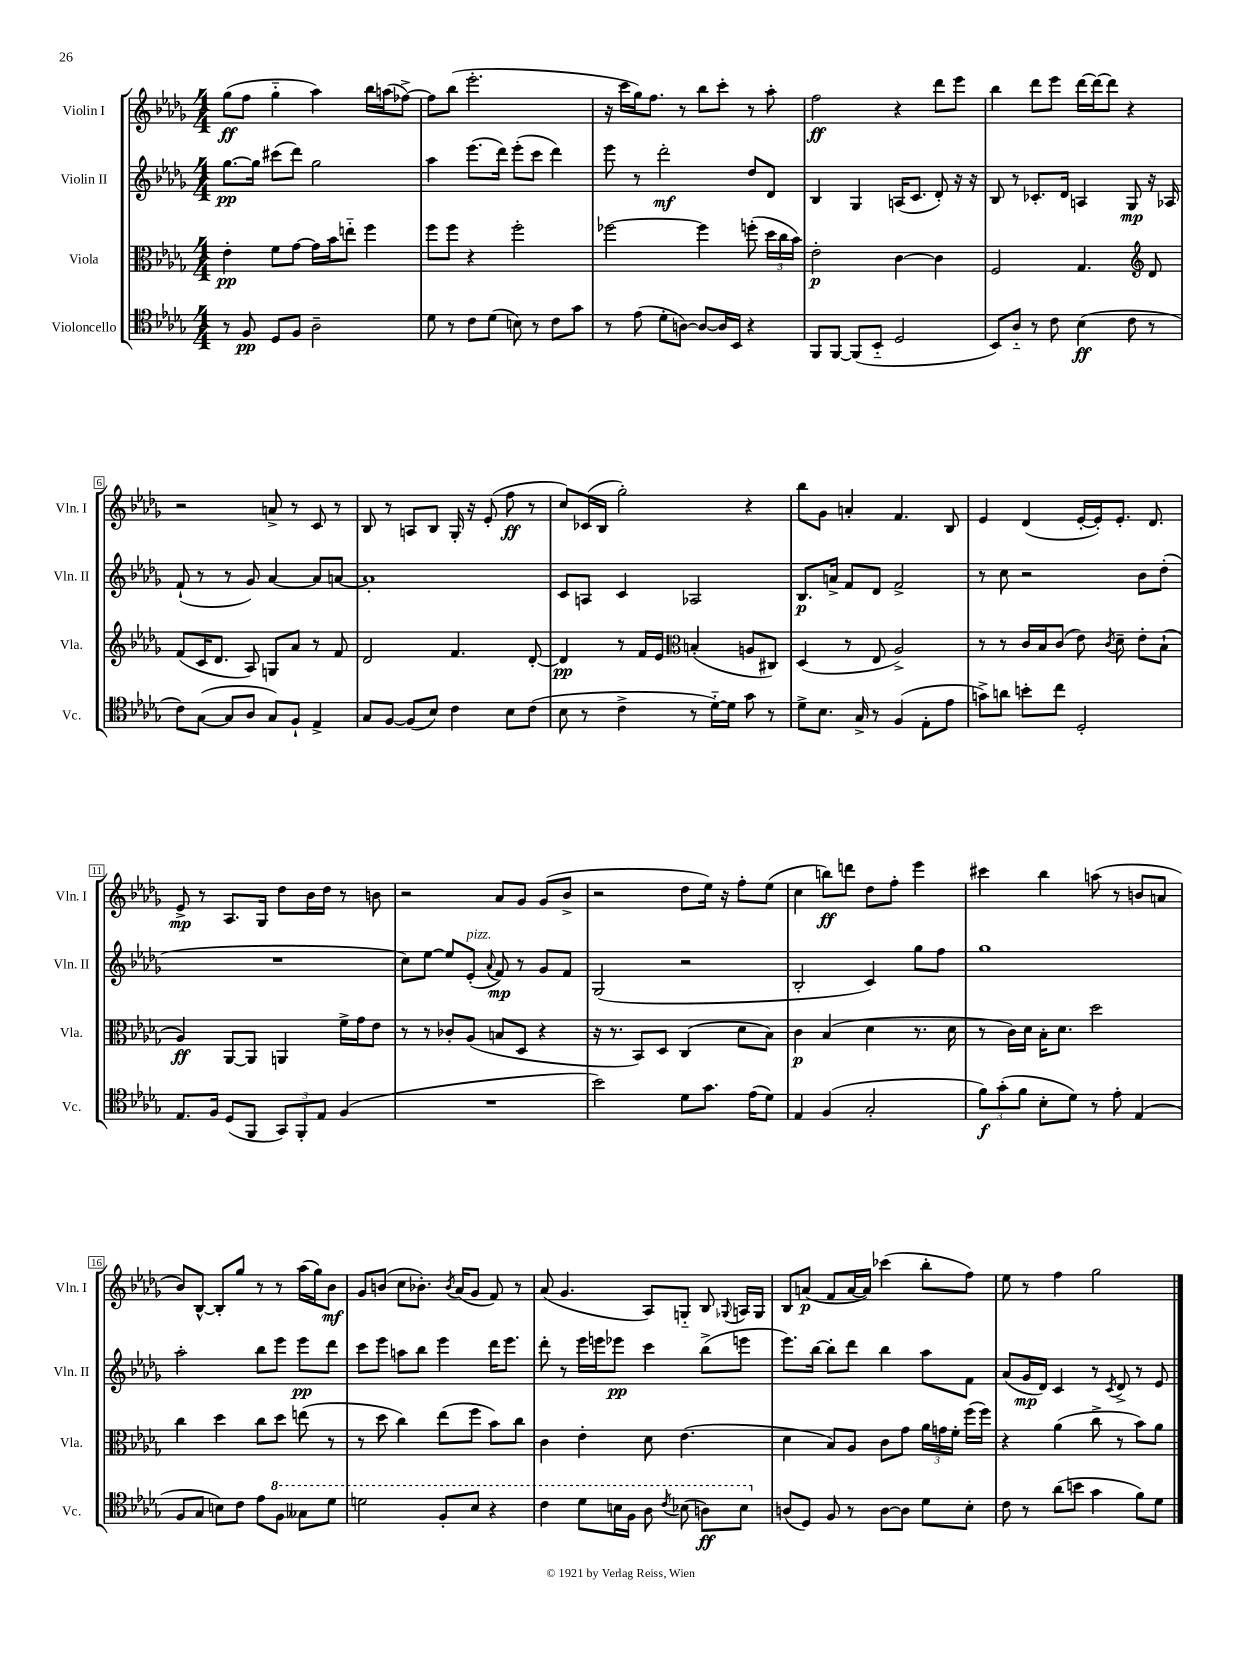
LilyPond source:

<<
\new StaffGroup <<
\new Staff = "s0" \with { instrumentName = "Violin I" shortInstrumentName = "Vln. I" } {
    \clef treble \key des \major \numericTimeSignature \time 4/4
    \autoBeamOff ges''8[\ff( f''8] ges''4-_ aes''4) bes''16[ a''16( fes''8]~->) |
    fes''8[ bes''8]( ees'''2.-. |
    r16 c'''16[ ges''16) f''8.] r8 bes''8[ c'''8]-. r8 aes''8-. |
    f''2\ff r4 des'''8[ ees'''8] |
    bes''4 des'''8[ ees'''8] des'''16[~ des'''16~ des'''8] r4 |
    r2 a'8-> r8 c'8 r8 |
    bes8 r8 a8[ bes8] ges16-. r16 ees'8-.( f''8\ff r8 |
    c''8[) ces'16( bes16] ges''2-.) r4 |
    bes''8[ ges'8] a'4-. f'4. bes8 |
    ees'4 des'4( ees'16[~-. ees'16-.) ees'8.]-. des'8. |
    ees'8->\mp r8 aes8.[ ges16] des''8[ bes'16 des''16] r8 b'8 |
    r2 aes'8[ ges'8] ges'8[( bes'8]-> |
    r2 des''8[ ees''16]) r16 f''8[-. ees''8]( |
    c''4 b''8[\ff) d'''8] des''8[ f''8]-. ees'''4 |
    cis'''4 bes''4 a''8( r8 b'8[ a'8] |
    bes'8[) bes8]~-^ bes8[-. ges''8] r8 r8 aes''16[( ges''16) bes'8]\mf |
    ges'8[ b'8]( c''8[ bes'8.]-.) \acciaccatura { bes'8 } aes'16[( ges'8] f'8) r8 |
    aes'8( ges'4. aes8[) g8]-_ bes8 \appoggiatura { ges8 } a16[ ges16] |
    bes8[ a'8]\p( f'8[ a'16~ a'16]) ces'''4( bes''8[-. f''8]) |
    ees''8 r8 f''4 ges''2 \bar "|." |
}
\new Staff = "s1" \with { instrumentName = "Violin II" shortInstrumentName = "Vln. II" } {
    \clef treble \key des \major \numericTimeSignature \time 4/4
    \autoBeamOff ges''8.[~\pp ges''16] cis'''8[( des'''8]) ges''2 |
    aes''4 ees'''8.[( des'''16]) ees'''8[-.( c'''8] des'''4) |
    ees'''8 r8 des'''2-.\mf des''8[ des'8] |
    bes4 ges4 a16[( c'8.] des'8-.) r16 r16 |
    bes8 r8 ces'8.[-. des'16] a4 ges8\mp r16 aes16 |
    f'8-!( r8 r8 ges'8) aes'4~ aes'8[ a'8]~ |
    a'1-. |
    c'8[ a8] c'4 aes2 |
    bes8.[\p a'16]-> f'8[ des'8] f'2-> |
    r8 c''8 r2 bes'8[ des''8]-.( |
    R1 |
    c''8[) ees''8]~ ees''8[ ees'8]-.^\markup { \italic "pizz." }( \appoggiatura { aes'8 } f'8\mp) r8 ges'8[ f'8] |
    ges2( r2 |
    bes2-. c'4) ges''8[ f''8] |
    ges''1 |
    aes''2-. bes''8[ ees'''8] ees'''8[\pp des'''8] |
    c'''8[ ees'''8] a''8[ bes''8] ees'''4 des'''16[ ees'''8.] |
    des'''8-. r8 ees'''16[ e'''16 ees'''8]\pp c'''4 bes''8[->( e'''8] |
    ees'''8.[) bes''16]~ bes''8[-. des'''8] bes''4 aes''8[ f'8] |
    aes'8[( ges'16\mp des'16]) c'4 r8 \acciaccatura { c'8 } des'8-> r8 ees'8 \bar "|." |
}
\new Staff = "s2" \with { instrumentName = "Viola" shortInstrumentName = "Vla." } {
    \clef alto \key des \major \numericTimeSignature \time 4/4
    \autoBeamOff ees'4-.\pp f'8[ ges'8]~ ges'16[ bes'16 e''8]-_ f''4 |
    f''8[ f''8] r4 f''2-. |
    fes''2~ fes''4 f''8-.( \tuplet 3/2 { des''16[ c''16 bes'16]) } |
    ees'2-.\p c'4~ c'4 |
    f2 ges4. \clef treble des'8 |
    f'8[( c'16 des'8.] aes8) g8[ aes'8] r8 f'8 |
    des'2 f'4. des'8~-. |
    des'4\pp r8 f'16[ ees'16] \clef alto b4-.( a8[ cis8]) |
    des4( r8 ees8 aes2->) |
    r8 r8 c'16[ bes16 c'8]( ees'8) \acciaccatura { c'8 } des'8-- ees'8[-. bes8]-!( |
    aes4\ff) aes,8[~ aes,8] a,4 f'16[-> ges'16 ees'8] |
    r8 r8 ces'8[-. aes8]( b8[ des8] r4 |
    r16 r8. bes,8[) des8] c4( des'8[ bes8]) |
    c'4\p bes4( des'4 r8. des'16 |
    r8 c'16[) des'16] bes16[-. des'8.] des''2 |
    c''4 des''4 c''8[ des''8] e''8( r8 |
    r8 des''8 c''4) ees''8[( f''8] bes'8[) c''8] |
    c'4 ees'4-. des'8 ees'4.( |
    des'4 bes8[) aes8] c'8[ ges'8] \tuplet 3/2 { aes'16[ g'16 f'16]-. } f''16[( f''16]) |
    r4 aes'4( c''8-> r8 bes'8[) aes'8] \bar "|." |
}
\new Staff = "s3" \with { instrumentName = "Violoncello" shortInstrumentName = "Vc." } {
    \clef tenor \key des \major \numericTimeSignature \time 4/4
    \autoBeamOff r8 f8\pp des8[ f8] aes2-- |
    des'8 r8 c'8[ des'8]( b8) r8 c'8[ ges'8] |
    r8 ees'8( des'8[-. a8]~) a8[~ a16 bes,16] r4 |
    f,8[ f,8]~ f,8[( bes,8]-_ des2 |
    bes,8[) aes8]-_ r8 c'8 bes4\ff( c'8 r8 |
    c'8[) ges8]~( ges8[ aes8] ges8[) f8]-! ees4-> |
    ges8[ f8]~ f8[( bes8]) c'4 bes8[ c'8]( |
    bes8 r8 c'4-> r8 des'16[~-_) des'16] ges'8 r8 |
    des'8[-> bes8.] ges16-> r8 f4( ees8[-. ees'8] |
    g'8[->) a'8] b'8[-. c''8] des2-. |
    ees8.[ f16] des8[( f,8] \tuplet 3/2 { ges,8[) f,8-. ees8] } f4( |
    R1 |
    bes'2) des'8[ ges'8.] ees'16[( des'8]) |
    ees4 f4( ges2-. |
    \tuplet 3/2 { f'8[\f) ges'8-.( f'8] } bes8[-. des'8]) r8 ees'8-. ees4( |
    f8[ ges8] b8[) c'8] ees'8[ \ottava #1 f'8] geses'8[ des''8] |
    d''2 f'8[-. bes'8] r4 |
    c''4 des''8[ b'16 f'16] aes'8 \acciaccatura { c''8 } bes'8( a'8[\ff) bes'8] \ottava #0 |
    a8[( des8]) f8 r8 a8[~ a8] des'8[ bes8]-. |
    c'8 r8 aes'8[( b'8] ges'4 f'8[) des'8] \bar "|." |
}
>>
>>
\layout { \context { \Score \override BarNumber.stencil = #(make-stencil-boxer 0.1 0.3 ly:text-interface::print) } }
